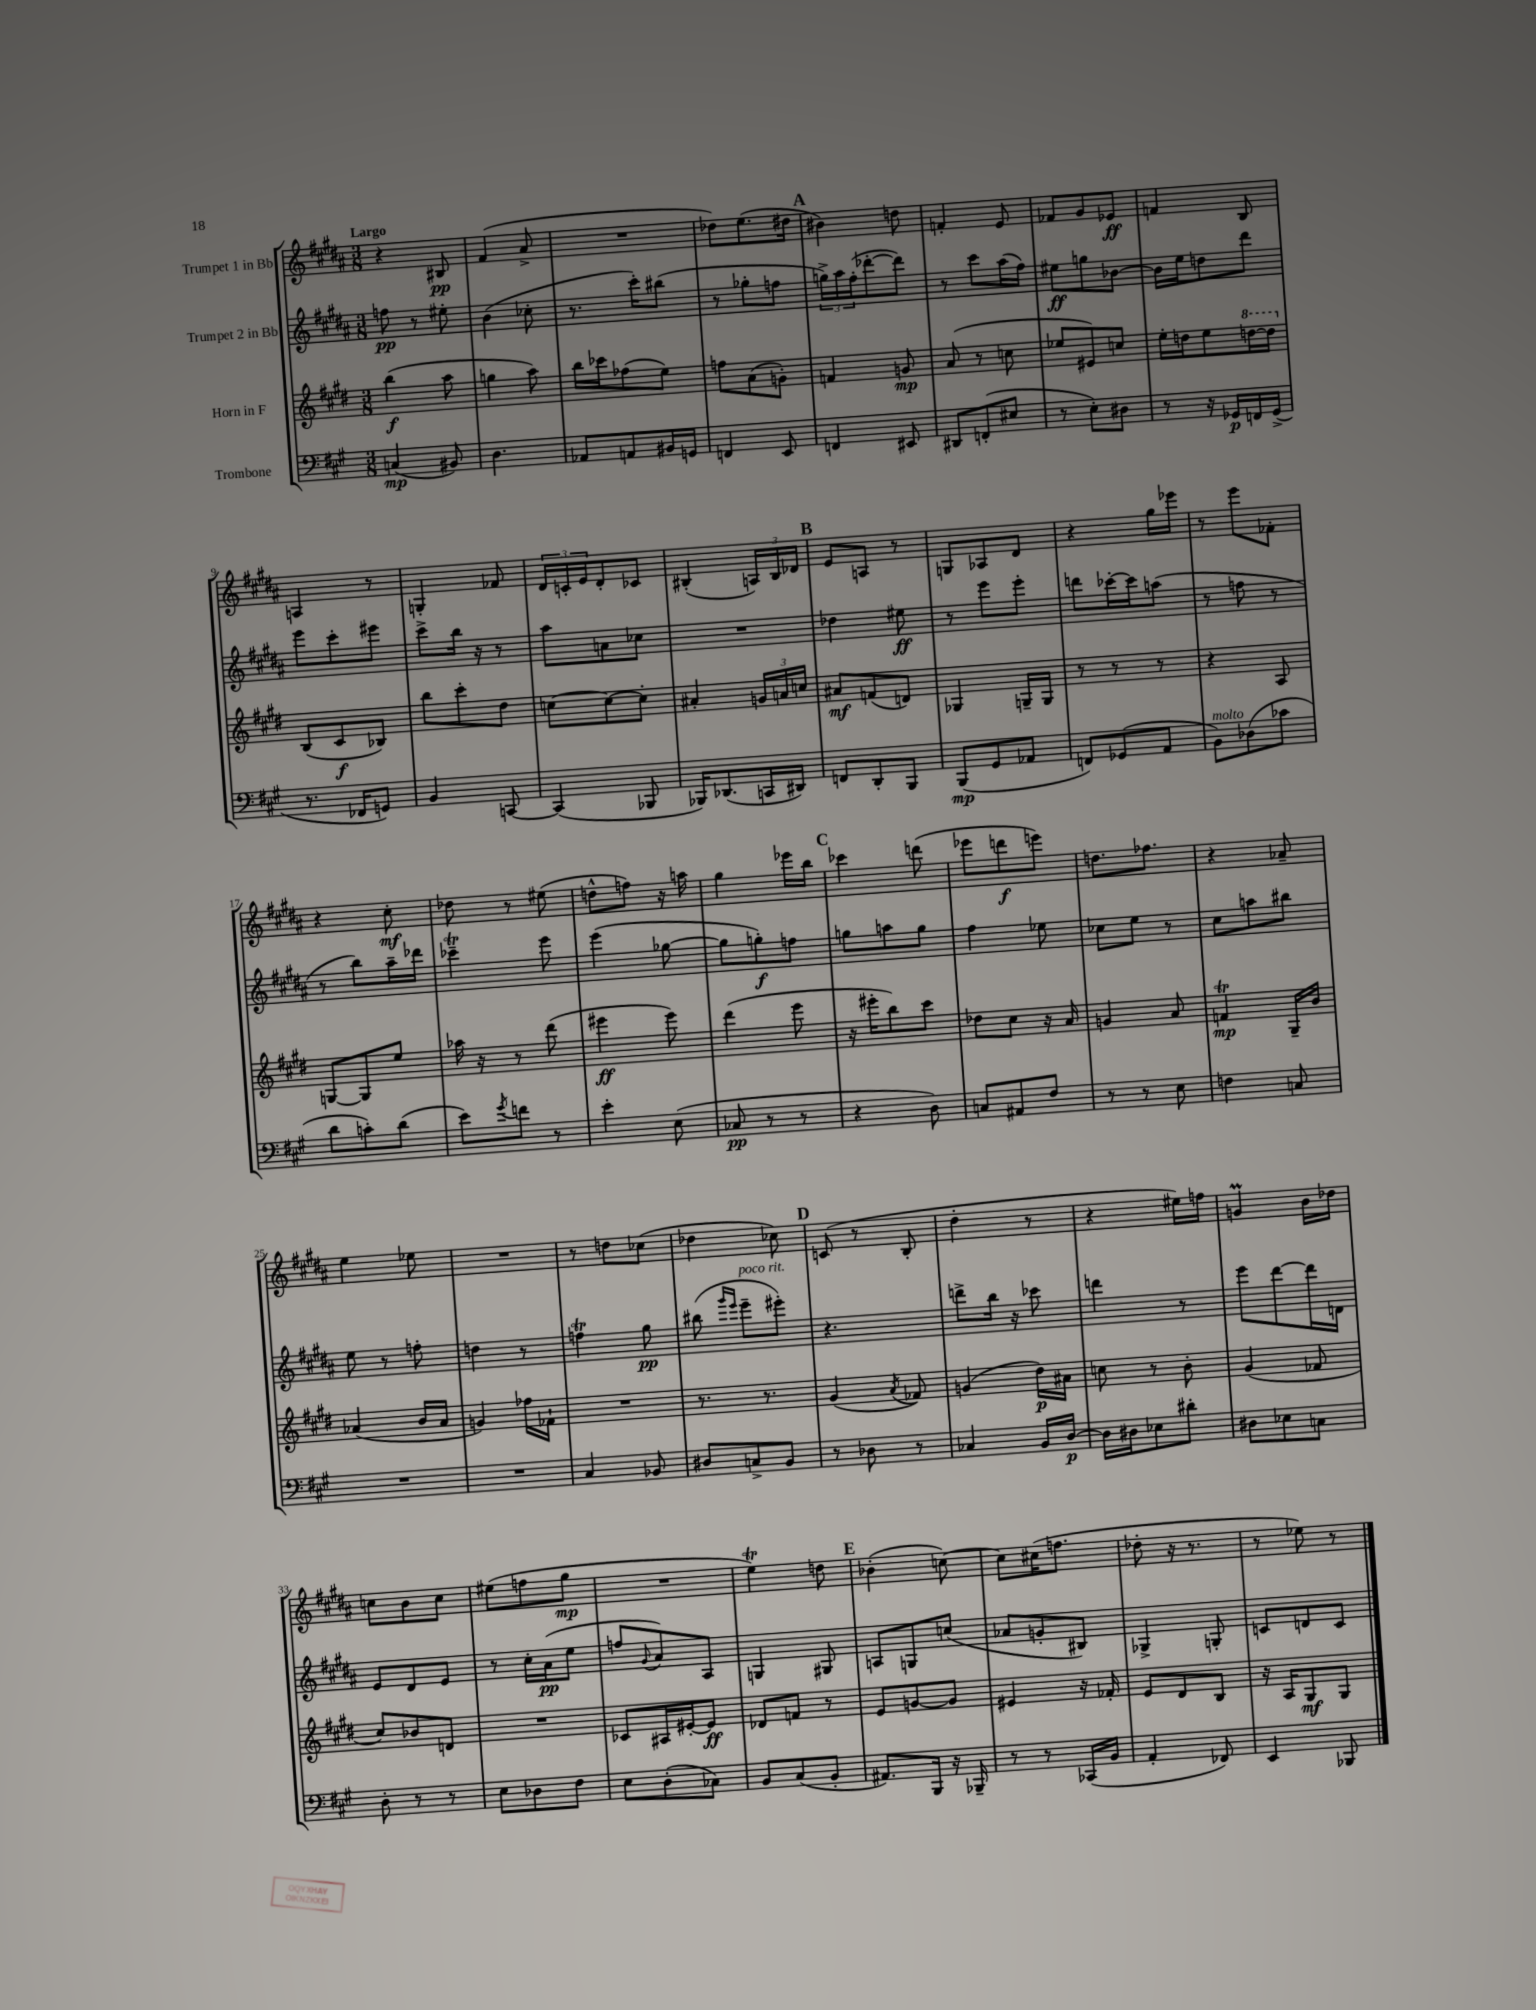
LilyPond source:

<<
\new StaffGroup <<
\new Staff = "s0" \with { instrumentName = "Trumpet 1 in Bb" } {
    \clef treble \key b \major \numericTimeSignature \time 3/8 \tempo "Largo"
    r4 bis8\pp |
    fis'4( ais'8-> |
    R4. |
    des''8) e''8.( dis''16 |
    \mark \markup { \bold "A" } bis'4) d''8 |
    f'4-. e'8 |
    fes'8 gis'8 ees'8\ff |
    f'4 b8 |
    a4 r8 |
    g4-. fes'8 |
    \tuplet 3/2 { dis'16 c'16-. e'16 } dis'8-. ces'8 |
    bis4-.( \tuplet 3/2 { a16) bis16 des'16 } |
    \mark \markup { \bold "B" } e'8 a8 r8 |
    g8 aes8 dis'8 |
    r4 gis''16 ees'''16 |
    r8 e'''8 fes'8-. |
    r4 cis''8-.\mf |
    des''8 r8 eis''8( |
    d''8-^ f''8) r16 a''16 |
    gis''4 ees'''16 b''16 |
    \mark \markup { \bold "C" } ces'''4 d'''8( |
    ees'''8 d'''8\f e'''8) |
    d''8. fes''8. |
    r4 aes'8-- |
    e''4 ees''8 |
    R4. |
    r8 d''8 ces''8( |
    des''4 ces''8) |
    \mark \markup { \bold "D" } c'8( r8 b8-. |
    dis''4-. r8 |
    r4 eis''16) f''16 |
    g'4\prall b'16 des''16 |
    c''8 b'8 c''8 |
    eis''8( f''8 gis''8\mp |
    R4. |
    e''4\trill) d''8 |
    \mark \markup { \bold "E" } bes'4-.( c''8~) |
    c''8 cis''16( f''8. |
    des''8-. r16 r8. |
    r8 ees''8) r8 \bar "|." |
}
\new Staff = "s1" \with { instrumentName = "Trumpet 2 in Bb" } {
    \clef treble \key b \major \numericTimeSignature \time 3/8
    f''8\pp r8 eis''8-. |
    b'4( ces''8-. |
    r8. cis'''16-.) bis''8( |
    r8 ges''8-. f''8 |
    \mark \markup { \bold "A" } \tuplet 3/2 { g''16->) ais''16 fis''16-.( } des'''8~-. des'''8) |
    r8 cis'''8 ais''16( fis''16) |
    eis''8\ff g''8 bes'8~ |
    bes'16 e''16 d''8 dis'''8 |
    e'''8 cis'''8-. eis'''8 |
    cis'''8-> b''16 r16 r8 |
    ais''8 a'8 ces''8 |
    R4. |
    \mark \markup { \bold "B" } des''4 eis''8\ff |
    r8 e'''8 e'''8-. |
    d'''8 ces'''16~-. ces'''16 a''8( |
    r8 f''8 r8 |
    r8 b''8) ais''16-- des'''16 |
    ces'''4--\trill e'''8 |
    e'''4( ges''8~ |
    ges''8 g''8-.\f) f''8 |
    \mark \markup { \bold "C" } g''8 a''8 g''8 |
    fis''4 ees''8 |
    ces''8 e''8 r8 |
    cis''8 a''8 bis''8 |
    e''8 r8 f''8-. |
    d''4 r8 |
    f''4\trill gis''8\pp |
    bis''8( \grace { gis'''16 e'''16 } e'''8--^\markup { \italic "poco rit." } eis'''8-.) |
    \mark \markup { \bold "D" } r4. |
    d'''8-> b''16 r16 ces'''8 |
    d'''4 r8 |
    e'''8 dis'''8~ dis'''16 d'16 |
    e'8 dis'8 e'8 |
    r8 cis''16-. ais'16\pp( e''8 |
    f''8 \appoggiatura { gis'8 } ais'8) ais8 |
    g4 gis8 |
    \mark \markup { \bold "E" } a8 g8 c''8( |
    aes'8 g'8-. bis8) |
    ges4-> g8-. |
    c'8 d'8 c'8 \bar "|." |
}
\new Staff = "s2" \with { instrumentName = "Horn in F" } {
    \clef treble \key e \major \numericTimeSignature \time 3/8
    b''4\f( a''8 |
    g''4 a''8) |
    b''16 ces'''16 fes''8( e''8) |
    f''8 a'8( g'8-.) |
    \mark \markup { \bold "A" } f'4 g'8\mp |
    a'8( r8 c''8 |
    ees''8 eis'8) c''8 |
    e''16-. d''16 e''8 \ottava #1 d'''16~ d'''16 \ottava #0 |
    b8( cis'8\f bes8) |
    b''8 cis'''8-. dis''8 |
    c''8~ c''8~ c''8-. |
    ais'4-. \tuplet 3/2 { g'16 a'16 c''16 } |
    \mark \markup { \bold "B" } ais'8\mf f'8( d'8) |
    ges4 g16-- g16 |
    r8 r8 r8 |
    r4 a8 |
    g8~ g8 e''8 |
    aes''16 r16 r8 dis'''8( |
    eis'''4\ff eis'''8) |
    dis'''4( e'''8 |
    \mark \markup { \bold "C" } r16 eis'''16-. b''8) cis'''8 |
    des''8 cis''8 r16 a'16 |
    g'4 a'8 |
    f'4\trill\mp gis16-- b'16 |
    aes'4( b'16 aes'16 |
    g'4) fes''16 fes'16-! |
    R4. |
    r8. r8. |
    \mark \markup { \bold "D" } gis'4( \acciaccatura { a'8 } fes'8) |
    g'4( dis''16\p) ais'16 |
    c''8 r8 b'8-. |
    gis'4( fes'8 |
    cis''8) bes'8 d'8 |
    R4. |
    ces'8 ais16 eis'16~-. eis'8\ff |
    des'8 f'8 r8 |
    \mark \markup { \bold "E" } e'8 g'8~ g'8 |
    eis'4 r16 fes'16-. |
    e'8 dis'8 b8 |
    r16 a16 gis8\mf gis8 \bar "|." |
}
\new Staff = "s3" \with { instrumentName = "Trombone" } {
    \clef bass \key a \major \numericTimeSignature \time 3/8
    c4\mp( bis,8) |
    d4. |
    aes,8 a,8 bis,16 g,16 |
    f,4 e,8 |
    \mark \markup { \bold "A" } f,4 eis,8 |
    dis,8 f,8-.( eis8 |
    r8 e8-.) dis8 |
    r8 r16 ges,16\p f,16 ges,16->( |
    r8. fes,16 g,8) |
    b,4 c,8~ |
    c,4( bes,,8 |
    bes,,16) des,8.( c,16 dis,16) |
    \mark \markup { \bold "B" } f,8 d,8-. b,,8 |
    b,,8\mp( gis,8 aes,8 |
    f,8) ges,8( a,8 |
    b,8^\markup { \italic "molto" }) des8( ces'8 |
    d'8 c'8-.) d'8( |
    e'8) \acciaccatura { gis'8 } f'8 r8 |
    e'4-. e8( |
    ces8\pp r8 r8 |
    \mark \markup { \bold "C" } r4 d8) |
    c8 ais,8 fis8 |
    r8 r8 e8 |
    f4 c8 |
    R4. |
    R4. |
    cis4 bes,8 |
    dis8 c8-> b,8 |
    \mark \markup { \bold "D" } r8 des8 r8 |
    ces4 b,16 d16~\p |
    d16 dis16 ees8 dis'8-. |
    dis8 ees8 c8 |
    d8-. r8 r8 |
    e8 des8 fis8 |
    e8 d8-.( ces8) |
    b,8 cis8( b,8-. |
    \mark \markup { \bold "E" } ais,8.) b,,16 r16 bes,,16-- |
    r8 r8 ces,16( b,16 |
    a,4-. fes,8) |
    e,4 bes,,8 \bar "|." |
}
>>
>>
